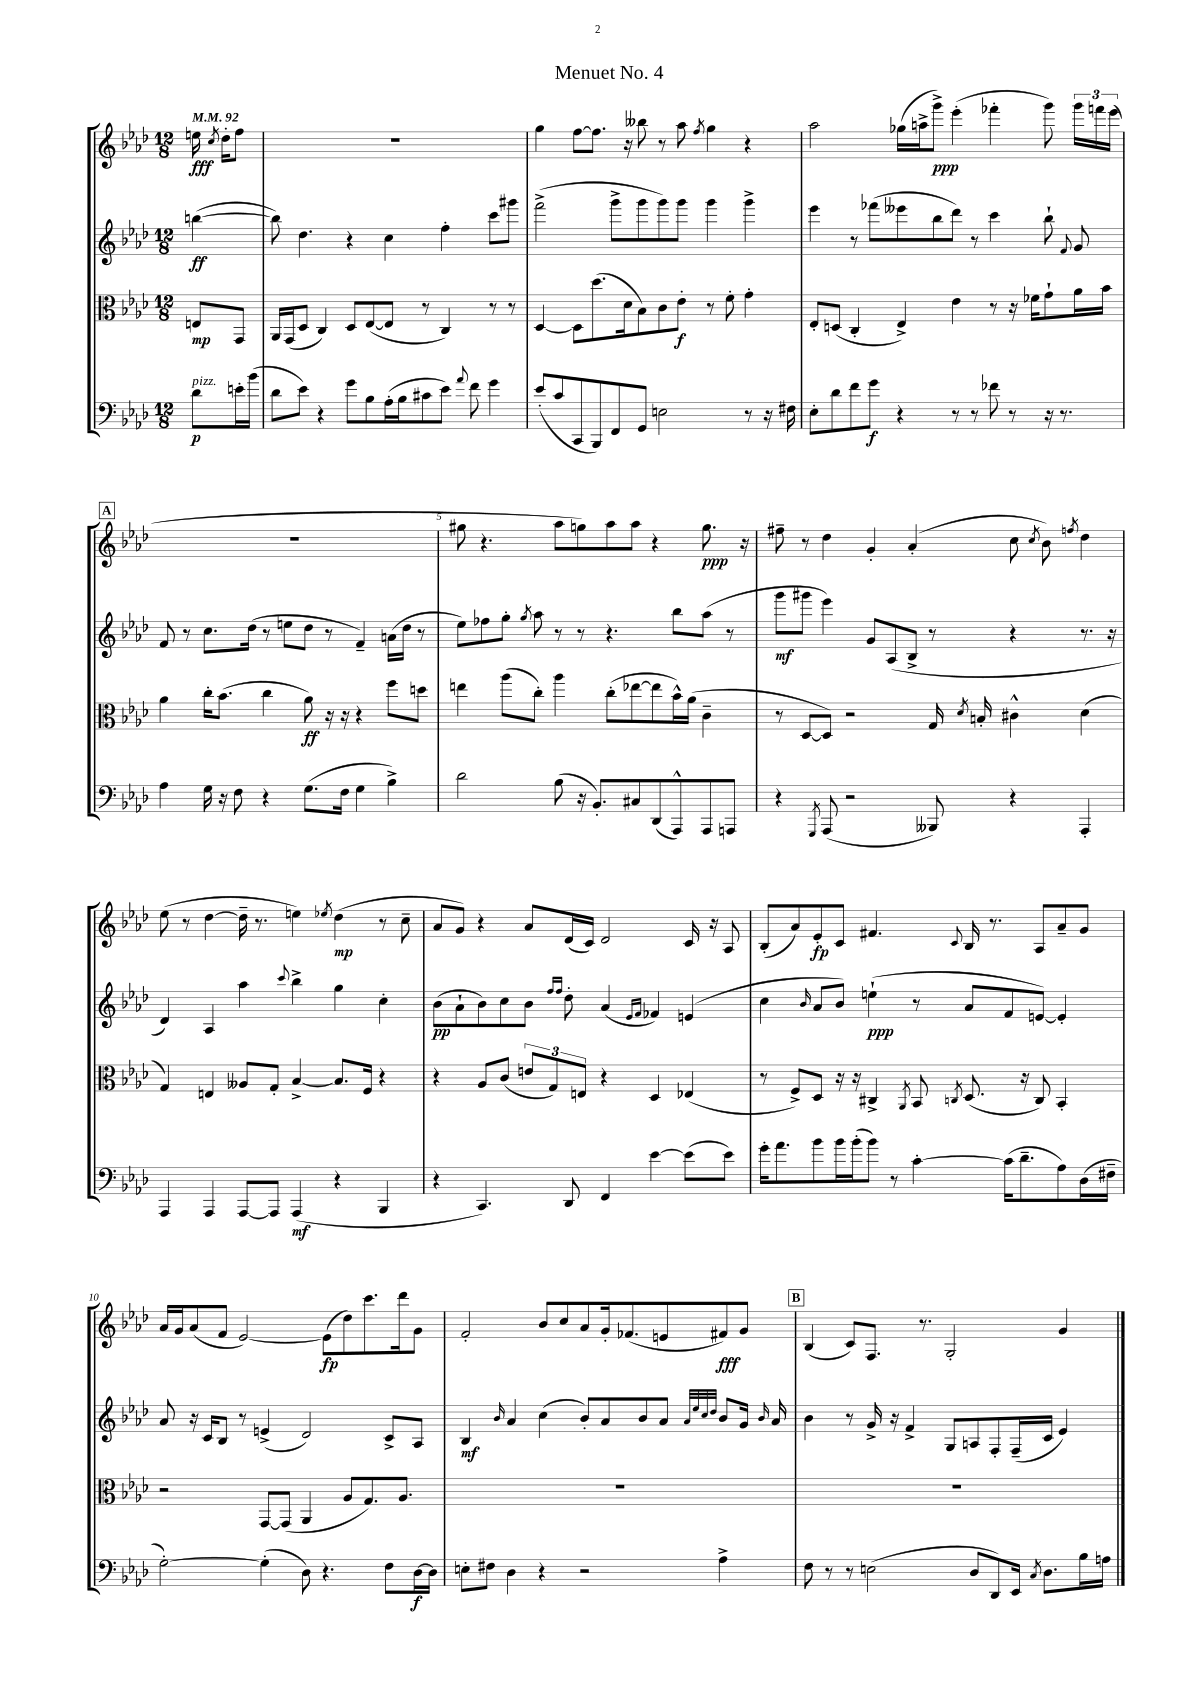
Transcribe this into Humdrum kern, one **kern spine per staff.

**kern	**dynam	**kern	**dynam	**kern	**dynam	**kern	**dynam
*part4	*part4	*part3	*part3	*part2	*part2	*part1	*part1
*staff4	*staff4	*staff3	*staff3	*staff2	*staff2	*staff1	*staff1
*clefF4	*	*clefC3	*	*clefG2	*	*clefG2	*
*k[b-e-a-d-]	*	*k[b-e-a-d-]	*	*k[b-e-a-d-]	*	*k[b-e-a-d-]	*
*M12/8	*	*M12/8	*	*M12/8	*	*M12/8	*
*MM92	*	*MM92	*	*MM92	*	*MM92	*
=	=	=	=	=	=	=	=
!LO:TX:a:i:t=pizz.	!	!	!	!	!	!	!
8d-\L	p	8En/L	mp	([4bbn\	ff	16een\	fff
.	.	.	.	.	.	8qcc/	.
.	.	.	.	.	.	16dd-'\KL	.
16en'\L	.	8GG/J	.	.	.	8ff\J	.
(16b-\JJ	.	.	.	.	.	.	.
=1	=1	=1	=1	=1	=1	=1	=1
8d-\L	.	16AA-/LL	.	8bb\])	.	1.r	.
.	.	(16GG/J	.	.	.	.	.
8e-\J)	.	8D-/J	.	4.dd-\	.	.	.
4r	.	4C/)	.	.	.	.	.
8g\L	.	8D-/L	.	4r	.	.	.
8B-\	.	([8E-/	.	.	.	.	.
(16A-'\L	.	8E-/J]	.	4cc\	.	.	.
16B-\J	.	.	.	.	.	.	.
8c#X\	.	8r	.	.	.	.	.
8e-\J)	.	4C/)	.	4ff'\	.	.	.
8qqa-/	.	.	.	.	.	.	.
8f\	.	.	.	.	.	.	.
4g\	.	8r	.	8ccc\L	.	.	.
.	.	8r	.	8ggg#X\J	.	.	.
=2	=2	=2	=2	=2	=2	=2	=2
(8e-'/L	.	[4D-/	.	(2fff^\	.	4gg\	.
8c/	.	.	.	.	.	.	.
8CC/	.	8D-\L]	.	.	.	[8ff\L	.
8BBB-/)	.	(8.dd-\	.	.	.	8.ff\J]	.
8FF/	.	.	.	8ggg^\L	.	.	.
.	.	16d-\k	.	.	.	16r	.
8GG/J	.	8B-\)	.	8ggg\	.	8bb--X\	.
2En\	.	8c\	.	8ggg\)	.	8r	.
.	.	8e-'\J	f	8ggg\J	.	8aa-\	.
.	.	.	.	.	.	8qff/	.
.	.	8r	.	4ggg\	.	4gg\	.
.	.	8f'\	.	.	.	.	.
8r	.	4g'\	.	4ggg^\	.	4r	.
16r	.	.	.	.	.	.	.
16F#X\	.	.	.	.	.	.	.
=3	=3	=3	=3	=3	=3	=3	=3
8E-'\L	.	8E-'/L	.	4eee-\	.	2aa-\	.
8d-\	.	(8Dn/J	.	.	.	.	.
8f\	.	4C'/	.	8r	.	.	.
8g\J	f	.	.	(8fff-X\L	.	.	.
4r	.	4E-^/)	.	8eee--X\	.	(16gg-X\LL	.
.	.	.	.	.	.	16aan^\J	.
.	.	.	.	8bb-\	.	8ggg^\J)	ppp
8r	.	4e-\	.	8ddd-\J)	.	(4eee-'\	.
8r	.	.	.	8r	.	.	.
8f-X\	.	8r	.	4ccc\	.	4fff-X'\	.
8r	.	16r	.	.	.	.	.
.	.	16f-X\KL	.	.	.	.	.
16r	.	8g`\	.	8bb-`\	.	8ggg\)	.
8.r	.	.	.	.	.	.	.
.	.	.	.	8qqf/	.	.	.
.	.	16a-\L	.	8g/	.	24ggg\LL	.
.	.	.	.	.	.	24fffn\	.
.	.	16b-\JJ	.	.	.	.	.
.	.	.	.	.	.	(24eee-\JJ	.
!!LO:LB:g=z
!!LO:REH:place=s1:t=A
=4	=4	=4	=4	=4	=4	=4	=4
4A-\	.	4a-\	.	8f/	.	1.r	.
.	.	.	.	8r	.	.	.
16G\	.	16cc'\KL	.	8.cc\L	.	.	.
16r	.	(8.b-\J	.	.	.	.	.
8F\	.	.	.	.	.	.	.
.	.	.	.	(16dd-\Jk	.	.	.
4r	.	4cc\	.	8r	.	.	.
.	.	.	.	8een\L	.	.	.
(8.G\L	.	8a-\)	ff	8dd-\J	.	.	.
.	.	16r	.	8r	.	.	.
16F\Jk	.	16r	.	.	.	.	.
4G\	.	4r	.	4f~/)	.	.	.
4B-^\)	.	8ff\L	.	(16an\LL	.	.	.
.	.	.	.	16dd-\JJ	.	.	.
.	.	8ddn\J	.	8r	.	.	.
=5	=5	=5	=5	=5	=5	=5	=5
2d-\	.	4een\	.	8ee-\L)	.	8gg#X\	.
.	.	.	.	8ff-X\	.	4.r	.
.	.	(8aa-\L	.	8gg'\J	.	.	.
.	.	.	.	8qgg/	.	.	.
.	.	8cc'\J)	.	8aa-\	.	.	.
(8B-\	.	4aa-\	.	8r	.	8aa-\L	.
16r	.	.	.	8r	.	8ggn\)	.
8.BB-'/L)	.	.	.	.	.	.	.
.	.	(8cc'\L	.	4.r	.	8aa-\	.
8C#X/	.	[8ee-X\	.	.	.	8aa-\J	.
(8DD-/	.	8ee-\]	.	.	.	4r	.
8AAA-^^/)	.	16b-^^\L)	.	8bb-\L	.	.	.
.	.	(16a-\JJ	.	.	.	.	.
8AAA-/	.	4c~\	.	(8aa-\J	.	8.gg\	ppp
8AAAn/J	.	.	.	8r	.	.	.
.	.	.	.	.	.	16r	.
=6	=6	=6	=6	=6	=6	=6	=6
4r	.	8r	.	8ggg\L	mf	8ff#X~\	.
.	.	[8D-/L	.	8ggg#X\J	.	8r	.
8qGGG/	.	.	.	.	.	.	.
(8AAA-/	.	8D-/J])	.	4eee-\)	.	4dd-\	.
2r	.	2r	.	.	.	.	.
.	.	.	.	8g/L	.	4g'/	.
.	.	.	.	(8A-/	.	.	.
.	.	.	.	8B-^/J	.	(4a-'/	.
8BBB--X/)	.	16G/	.	8r	.	.	.
.	.	8qd-/	.	.	.	.	.
.	.	16Bn'/	.	.	.	.	.
4r	.	4c#X^^\	.	4r	.	8cc\	.
.	.	.	.	.	.	8qcc/	.
.	.	.	.	.	.	8b-\)	.
.	.	.	.	.	.	8qffn/	.
4AAA-'/	.	(4d-\	.	8.r	.	4dd-\	.
.	.	.	.	16r	.	.	.
!!LO:LB:g=z
=7	=7	=7	=7	=7	=7	=7	=7
4AAA-/	.	4G/)	.	4d-/)	.	(8ee-\	.
.	.	.	.	.	.	8r	.
4AAA-/	.	4En/	.	4A-/	.	[4dd-\	.
[8AAA-/L	.	8A--X/L	.	4aa-\	.	16dd-~\]	.
.	.	.	.	.	.	8.r	.
8AAA-/J]	.	8G'/J	.	.	.	.	.
.	.	.	.	8qqccc/	.	.	.
(4AAA-/	mf	[4B-^/	.	4bb-^\	.	4een\)	.
.	.	.	.	.	.	8qee-X/	.
4r	.	8.B-/L]	.	4gg\	.	(4dd-\	mp
.	.	16F/Jk	.	.	.	.	.
4BBB-/	.	4r	.	4cc'\	.	8r	.
.	.	.	.	.	.	8cc~\	.
=8	=8	=8	=8	=8	=8	=8	=8
4r	.	4r	.	(8b-\L	pp	8a-/L	.
.	.	.	.	8a-`\	.	8g/J)	.
4.CC/)	.	8A-/L	.	8b-\)	.	4r	.
.	.	(8c/J	.	8cc\	.	.	.
.	.	12en/L	.	8b-\J	.	8a-/L	.
.	.	12G/)	.	.	.	.	.
.	.	.	.	16qqff/LL	.	.	.
.	.	.	.	16qqff/JJ	.	.	.
8DD-/	.	.	.	8dd-'\	.	(16d-/L	.
.	.	12En/J	.	.	.	.	.
.	.	.	.	.	.	16c/JJ)	.
4FF/	.	4r	.	(4a-/	.	2d-/	.
.	.	.	.	16qqe-/LL	.	.	.
.	.	.	.	16qqf/JJ	.	.	.
[4e-\	.	4D-/	.	4f-X/)	.	.	.
(8e-\L]	.	(4E-X/	.	(4en/	.	16c/	.
.	.	.	.	.	.	16r	.
8e-\J)	.	.	.	.	.	8A-/	.
=9	=9	=9	=9	=9	=9	=9	=9
16g'\KL	.	8r	.	4cc\	.	(8B-'/L	.
8.a-\	.	.	.	.	.	.	.
.	.	8F^/L)	.	.	.	8a-/)	.
.	.	.	.	16qqb-/	.	.	.
8b-\	.	8D-/J	.	8a-/L	.	8e-'/	fp
16b-\L	.	16r	.	8b-/J)	.	8c/J	.
(16b-'\J	.	16r	.	.	.	.	.
8b-\J)	.	4C#X^/	.	(4een`\	ppp	4.f#X/	.
8r	.	.	.	.	.	.	.
.	.	8qAA-/	.	.	.	.	.
[4c'\	.	8BB-/	.	8r	.	.	.
.	.	8qCn/	.	.	.	8qqc/	.
.	.	(8.D-/	.	8a-/L	.	16B-/	.
.	.	.	.	.	.	8.r	.
(16c\KL]	.	.	.	8f/	.	.	.
8.d-~\	.	16r	.	.	.	.	.
.	.	8C/)	.	[8en/J)	.	8A-/L	.
8A-\)	.	4BB-'/	.	4e'/]	.	8a-~/	.
(16D-\L	.	.	.	.	.	8g/J	.
16F#X~\JJ	.	.	.	.	.	.	.
!!LO:LB:g=z
=10	=10	=10	=10	=10	=10	=10	=10
[2G'\)	.	2r	.	8a-/	.	16a-/LL	.
.	.	.	.	.	.	16g/J	.
.	.	.	.	16r	.	(8a-/	.
.	.	.	.	16c/KL	.	.	.
.	.	.	.	8B-/J	.	8f/J	.
.	.	.	.	8r	.	[2e-/)	.
(4G'\]	.	[8GG/L	.	(4en^/	.	.	.
.	.	(8GG/J]	.	.	.	.	.
8D-\)	.	4AA-/	.	2d-/)	.	.	.
4.r	.	.	.	.	.	(8e-\L]	fp
.	.	8A-/L	.	.	.	8dd-\)	.
.	.	8.G/)	.	.	.	8.ccc\	.
8F\L	.	.	.	8c^/L	.	.	.
.	.	8.A-/J	.	.	.	16ddd-\k	.
[16D-\L	f	.	.	8A-/J	.	8g\J	.
16D-\JJ]	.	.	.	.	.	.	.
=11	=11	=11	=11	=11	=11	=11	=11
8En'\L	.	1.r	.	4B-/	mf	2f'/	.
8F#X\J	.	.	.	.	.	.	.
.	.	.	.	16qqb-/	.	.	.
4D-\	.	.	.	4a-/	.	.	.
4r	.	.	.	(4cc\	.	8b-/L	.
.	.	.	.	.	.	8cc/	.
2r	.	.	.	8b-'/L)	.	8a-/	.
.	.	.	.	8a-/	.	16g'/k	.
.	.	.	.	.	.	(8.f-X/	.
.	.	.	.	8b-/	.	.	.
.	.	.	.	8a-/J	.	8en/	.
.	.	.	.	32qqa-/LLL	.	.	.
.	.	.	.	32qqee-/	.	.	.
.	.	.	.	32qqcc/	.	.	.
.	.	.	.	32qqdd-/JJJ	.	.	.
4A-^\	.	.	.	8b-/L	.	8f#X/)	fff
.	.	.	.	16g/Jk	.	8g/J	.
.	.	.	.	16qqb-/	.	.	.
.	.	.	.	16a-/	.	.	.
!!LO:REH:place=s1:t=B
=12	=12	=12	=12	=12	=12	=12	=12
8F\	.	1.r	.	4b-\	.	(4B-/	.
8r	.	.	.	.	.	.	.
8r	.	.	.	8r	.	8c/L)	.
(2En\	.	.	.	16g^/	.	8.F/J	.
.	.	.	.	16r	.	.	.
.	.	.	.	4f^/	.	.	.
.	.	.	.	.	.	8.r	.
.	.	.	.	8G/L	.	2G'/	.
8D-/L	.	.	.	8An/	.	.	.
8DD-/)	.	.	.	8F'/	.	.	.
16EE-/Jk	.	.	.	(16F~/L	.	.	.
8qC/	.	.	.	.	.	.	.
8.D-\L	.	.	.	16c/JJ	.	.	.
.	.	.	.	4e-/)	.	4g/	.
16B-\L	.	.	.	.	.	.	.
16An\JJ	.	.	.	.	.	.	.
==	==	==	==	==	==	==	==
*-	*-	*-	*-	*-	*-	*-	*-
